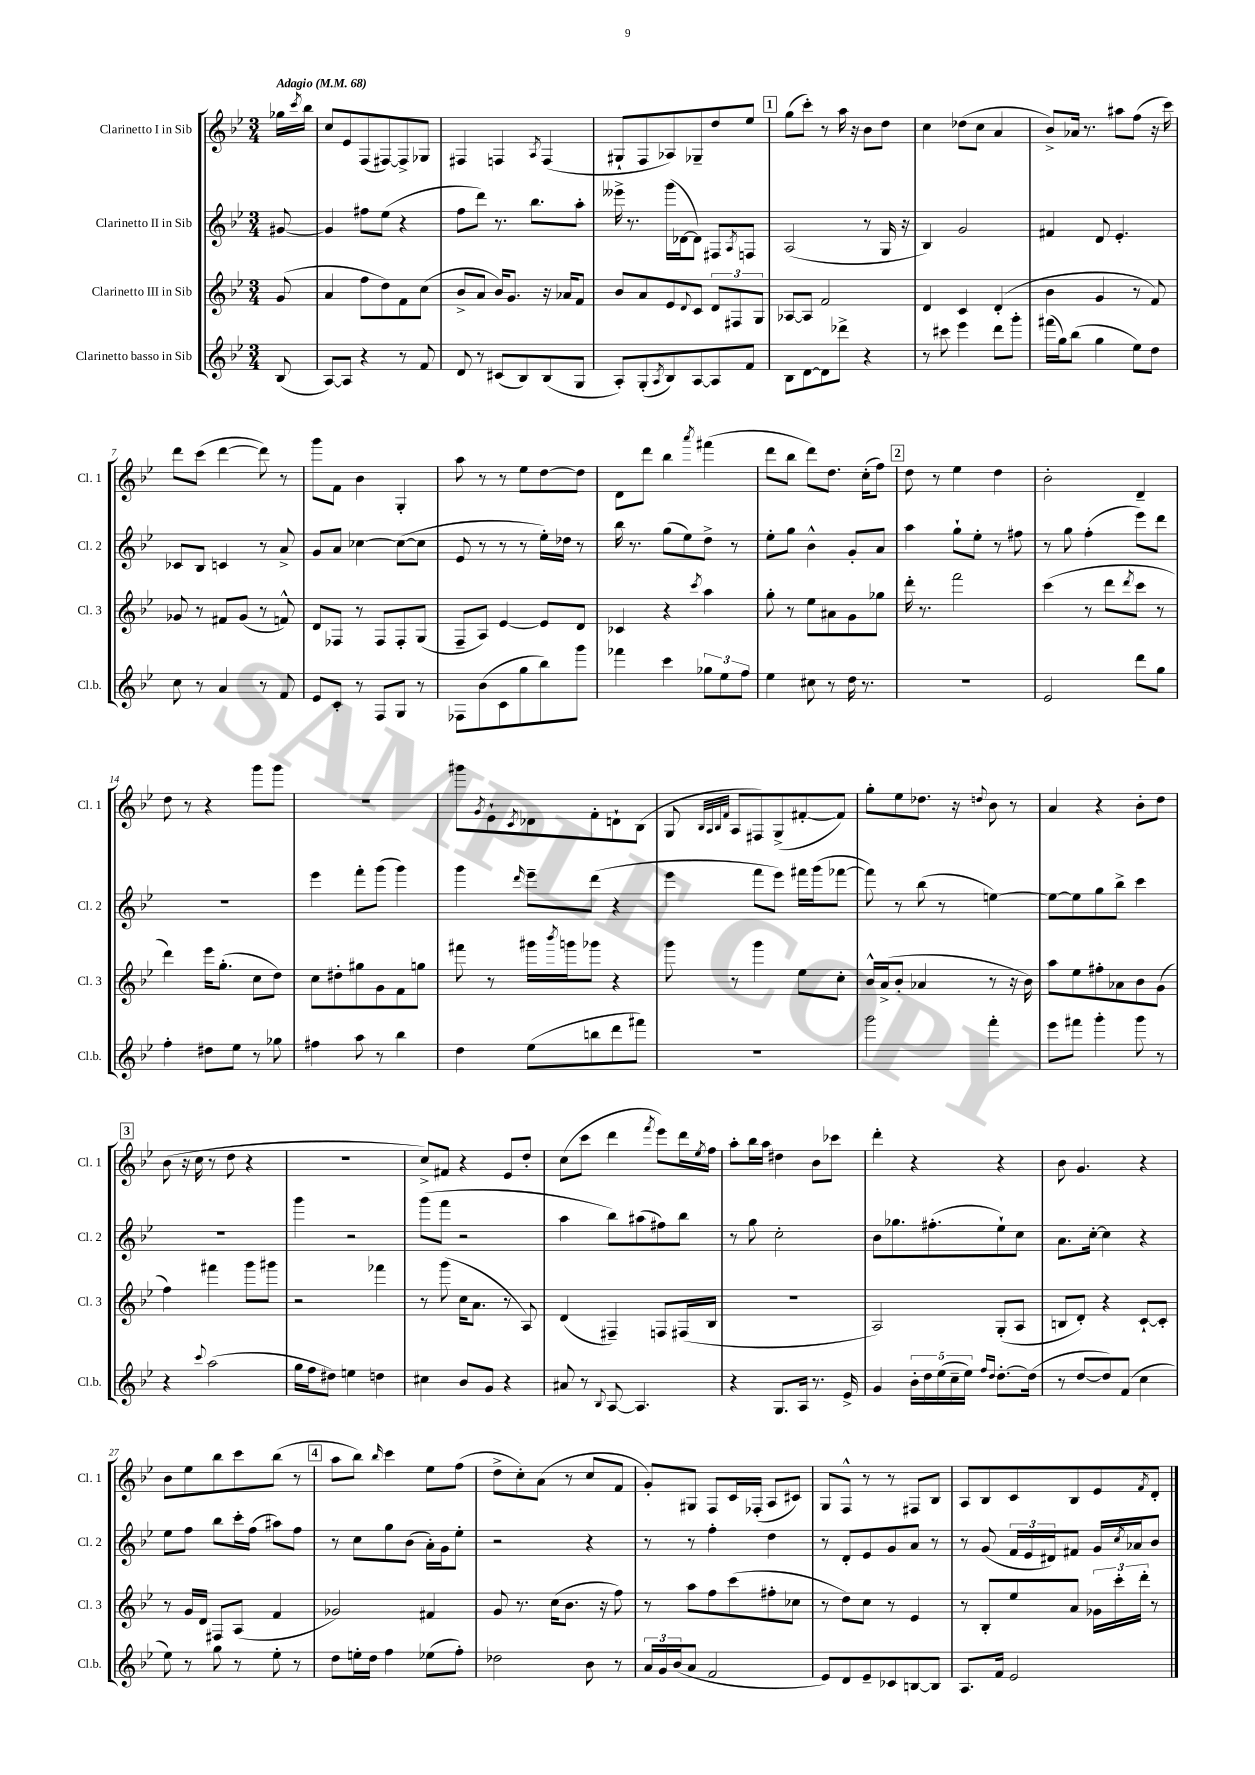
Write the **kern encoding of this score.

**kern	**kern	**kern	**kern
*staff4	*staff3	*staff2	*staff1
*clefG2	*clefG2	*clefG2	*clefG2
*k[b-e-]	*k[b-e-]	*k[b-e-]	*k[b-e-]
*M3/4	*M3/4	*M3/4	*M3/4
*MM68	*MM68	*MM68	*MM68
(8B-/	(8g/	[8g#/	16gg-\LL
.	.	.	8qccc/
.	.	.	16bb-\JJ
=	=	=	=
[8A/L)	4a/	4g#/]	8cc/L
8A/]J	.	.	8e-/
4r	8ff\L	8ff#\L	(8F/
.	8dd\)	(8ee-\J	[8F#/)
8r	8f\	4r	8F#^/]
8f/	(8cc\J	.	8G-/J
=	=	=	=
8d/	8b-^/L	8ff\L	4F#/
8r	8a/J	8ddd\J)	.
(8c#/L	16b-/LK)	8.r	4F/
.	8.g/J	.	.
8B-/)	.	.	.
.	.	8.bb-\L	.
.	.	.	8qA/
(8B-/	16r	.	(4F/
.	16a-/LK	.	.
8G/J	8f/J	8aa'\J	.
=	=	=	=
8A'/L)	8b-/L	16eee--^\	8G#`/L
.	.	8.r	.
(8G'/	8a/	.	8F/
8qA/	.	.	.
8B-/)	8e-/	(16ggg\LL	8A-/)
.	.	[16d-\J	.
.	8qqd/	.	.
[8A/	8c/J	8d-\]J)	8G-~/
8A/]	12d/L	8F#/L	8dd/
.	12F#/	.	.
.	.	8qA/	.
8f/J	.	8F/J	8ee-/J
.	12G/J	.	.
=	=	=	=
8B-\L	[8A-/L	(2A/	(8gg\L
[8d\	8A-/]J	.	8ccc'\J)
8d\]	2f/	.	8r
8ddd-^\J	.	.	16aa\
.	.	.	16r
4r	.	8r	8b-\L
.	.	16G/	8dd\J
.	.	16r	.
=	=	=	=
8r	4d/	4B-/)	4cc\
8ccc#\	.	.	.
4eee-\	4c/	2g/	(8dd-\L
.	.	.	8cc\J
8ddd\L	(4d'/	.	4a/
8ggg'\J	.	.	.
=	=	=	=
(16fff#\LL	4b-\	4f#/	8b-^/L)
16gg\J)	.	.	.
(8bb-\J	.	.	16a-/Jk
.	.	.	8.r
4gg\	4g/	8d/	.
.	.	4.e-'/	8aa#\L
8ee-\L)	8r	.	(8ff\J
8dd\J	8f/)	.	16r
.	.	.	16ccc\)
=	=	=	=
8cc\	8g-/	8c-/L	8ddd\L
8r	8r	8B-/J	(8ccc\J
4a/	8f#/L	4c/	[4ddd\
.	(8g-/J	.	.
8r	8r	8r	8ddd\])
8f/	8f^^/)	8a^/	8r
=	=	=	=
8e-/L	8d/L	8g/L	8ggg\L
8c'/J	8F-/J	8a/J	8f\J
8r	8r	[4cc-\	4b-\
8F/L	8F-/L	.	.
8G/J	8F-'/	(8cc-\_L	4G'/
8r	(8G/J	8cc-\]J	.
=	=	=	=
8F-\L	8F~/L	8e-/	8aa\
(8b-\	8A/J)	8r	8r
8c\	[4e-/	8r	8r
8gg\	.	8r	8ee-\L
8bb-\)	8e-/]L	16ee-'\LL)	[8dd\
.	.	16dd-\JJ	.
8ggg\J	8d/J	8r	8dd\]J
=	=	=	=
4fff-\	4c-/	16bb-\	8d\L
.	.	8.r	.
.	.	.	8ddd\J
4ccc\	4r	(8gg\L	4bb-\
.	.	8ee-\)	.
.	8qccc/	.	8qaaa/
12gg-\L	4aa\	8dd^\J	(4fff#\
12ee-\	.	.	.
.	.	8r	.
12ff\J	.	.	.
=	=	=	=
4ee-\	8gg'\	8ee-'\L	8ddd\L
.	8r	8gg\J	8bb-\J
8cc#\	8ee-\L	4b-^^\	8ddd\L)
8r	8a#\	.	8.dd\J
16dd\	8g\	8g'/L	.
8.r	.	.	(16cc'\LK
.	8gg-\J	8a/J	8ff\J)
=	=	=	=
2.r	16ddd'\	4aa\	8dd\
.	8.r	.	.
.	.	.	8r
.	2fff\	8gg`\L	4ee-\
.	.	8ee-'\J	.
.	.	8r	4dd\
.	.	8ff#\	.
=	=	=	=
2e-/	(4ccc\	8r	2b-'\
.	.	8gg\	.
.	8r	(4ff'\	.
.	8ddd\L	.	.
.	8qddd/	.	.
8ddd\L	8ccc\J	8eee-\L)	4d~/
8gg\J	8r	8ddd\J	.
=	=	=	=
4ff'\	4ddd\)	2.r	8dd\
.	.	.	8r
8dd#\L	16eee-\LK	.	4r
.	(8.gg'\J	.	.
8ee-\J	.	.	.
8r	8cc\L	.	8ggg\L
8gg-\	8dd\J)	.	8ggg\J
=	=	=	=
4ff#\	8cc\L	4eee-\	2.r
.	8dd#'\	.	.
8aa\	8gg#\	8fff'\L	.
8r	8g\	(8ggg\J	.
4bb-\	8f\	4ggg\)	.
.	8gg\J	.	.
=	=	=	=
4dd\	8fff#\	4ggg\	8ggg#\L
.	.	.	8qg/
.	8r	.	8e-`\
.	.	16qqddd/	8qc/
(8ee-\L	16ggg#\LL	8eee-~\L	8d-\
.	8qbbb-/	.	.
.	16ggg\J	.	.
8bb\	8ggg-\J	(8ddd\J	8f'\
8ddd\	4r	4r	8d`\
8fff#\J)	.	.	(8B-\J
=	=	=	=
2.r	8ggg\	4eee-\	8G/
.	.	.	32qqB-/LLL
.	.	.	32qqA/
.	.	.	32qqB-/
.	.	.	32qqf/JJJ
.	8r	.	8A/L
.	4ggg\	8fff\L	8F#/)
.	.	8eee-\J)	(8G^/
.	8ee-\L	16fff#\LL	[8f#'/
.	.	(16ggg\J	.
.	8cc'\J	[8fff-\J	8f#/]J)
=	=	=	=
2ggg\	16b-^^/LL	8fff-\])	8gg'\L
.	(16a^/J	.	.
.	8b-'/J	8r	8ee-\
.	4a-/	(8bb-\	8.dd-\J
.	.	8r	.
.	.	.	16r
.	.	.	8qqdd/
4fff'\	8r	[4ee\)	8b-\
.	16r	.	8r
.	16b-\)	.	.
=	=	=	=
8eee-\L	8aa\L	8ee\_L	4a/
8fff#\J	8ee-\	8ee\]	.
4ggg'\	8ff#'\	8gg\	4r
.	8a-\	8bb-^\J	.
8ggg\	8b-\	4ccc\	8b-'\L
8r	(8g\J	.	8dd\J
=	=	=	=
4r	4ff\)	2.r	(8b-\
.	.	.	16r
.	.	.	16cc\
8qqccc/	.	.	.
(2aa\	4fff#\	.	8r
.	.	.	8dd\
.	8ggg\L	.	4r
.	8ggg#\J	.	.
=	=	=	=
16gg\LL	2r	4ggg\	2.r
16ff\J	.	.	.
8dd#\J)	.	.	.
4ee\	.	2r	.
4dd\	4fff-\	.	.
=	=	=	=
4cc#\	8r	(8ggg\L	8cc^/L)
.	(8ggg\	8fff\J	8f#/J
8b-/L	16cc\LK	2r	4r
.	8.a\J	.	.
8g/J	.	.	.
4r	8r	.	8e-/L
.	8A/)	.	8dd'/J
=	=	=	=
8a#/	(4d/	4aa\	(8cc\L
8r	.	.	8ccc\J
8qqB-/	.	.	.
[8A/	4F#~/)	8bb-\L)	4ddd\
4.A/]	.	(8aa#\	.
.	.	.	8qfff/
.	8F/L	8ff#\)	8eee-\L)
.	(16F#/L	8bb-\J	16ddd\L
.	.	.	8qee-/
.	16B-/JJ	.	16ff\JJ
=	=	=	=
4r	2.r	8r	8aa'\L
.	.	8gg\	16bb-\L
.	.	.	16aa\JJ
8.G/L	.	2cc'\	4dd#\
16A/Jk	.	.	.
8.r	.	.	8b-\L
.	.	.	8ccc-\J
16e-^/	.	.	.
=	=	=	=
4g/	2A/)	8b-\L	4ddd'\
.	.	8.gg-\	.
20b-'\LL	.	.	4r
20dd\	.	.	.
.	.	(8.ff#'\	.
(20ee-\	.	.	.
20cc~\	.	.	.
20ee-\JJ)	.	.	.
16qqff/LL	.	.	.
16qqdd/JJ	.	.	.
[8.dd'\L	(8G'/L	8ee-`\)	4r
.	8A/J	8cc\J	.
(16dd\]Jk	.	.	.
=	=	=	=
8r	8B/L	8.a\L	8b-\
[8dd/L	8d'/J)	.	4.g/
.	.	[16cc'\Jk	.
8dd/])	4r	4cc\]	.
(8f/J	.	.	.
4cc\	[8c`/L	4r	4r
.	8c'/]J	.	.
=	=	=	=
8ee-\)	8r	8ee-\L	8b-\L
8r	16g/LL	8ff\J	8ee-\
.	16d/JJ	.	.
8gg\	8F#/L	8bb-\L	8bb-\
8r	(8A/J	16ccc'\L	8ccc\
.	.	(16ff\JJ	.
8ee-'\	4f/	8aa#\L)	(8bb-\J
8r	.	8ff\J	8r
=	=	=	=
8dd\L	2g-/)	8r	8aa\L
16ee'\L	.	8cc\L	8bb-\J)
16dd\JJ	.	.	.
.	.	.	16qqbb-/
4ff\	.	8gg\	4ccc\
.	.	(8b-\J	.
(8ee-\L	4f#/	16a'\LL)	8ee-\L
.	.	16g\J	.
8ff'\J)	.	8ee-'\J	(8ff\J
=	=	=	=
2dd-\	8g/	2r	8dd^\L
.	8.r	.	8cc'\)
.	.	.	(8a\J
.	(16cc\LK	.	.
.	8.b-\J	.	8r
8b-\	.	4r	8cc/L
.	16r	.	.
8r	8ff\)	.	8f/J
=	=	=	=
24a/LL	8r	8r	8g'/L)
24g/	.	.	.
(24b-/J	.	.	.
8a/J	8aa\L	8r	8G#/J
2f/	8ff\	4ff'\	8F/L
.	(8ccc\	.	16c/L
.	.	.	(16F-'/JJ
.	8ff#'\	4dd\	8A/L
.	8cc-\J	.	8c#/J)
=	=	=	=
8e-/L)	8r	8r	8G/L
8d/	8dd\L)	8d'/L	8F^^/J
8e-~/	8cc\J	8e-/	8r
8c-/	8r	8g/	8r
[8B/	4e-/	8a/J	8F#/L
8B/]J	.	8r	8B-/J
=	=	=	=
8.A/L	8r	8r	8A/L
.	8B-'/L	(8g/	8B-/
16f/Jk	.	.	.
2e-/	8ee-/	24f/LL	8c/
.	.	24e-/	.
.	.	24d#/J)	.
.	8a/J	8f#/J	8B-/
.	24g-\LL	16g/LL	8e-/
.	24ccc'\	.	.
.	.	8qcc/	.
.	.	16a-/J	.
.	24ddd'\JJ	.	.
.	.	.	8qf/
.	8r	8b-/J	8d'/J
==	==	==	==
*-	*-	*-	*-
